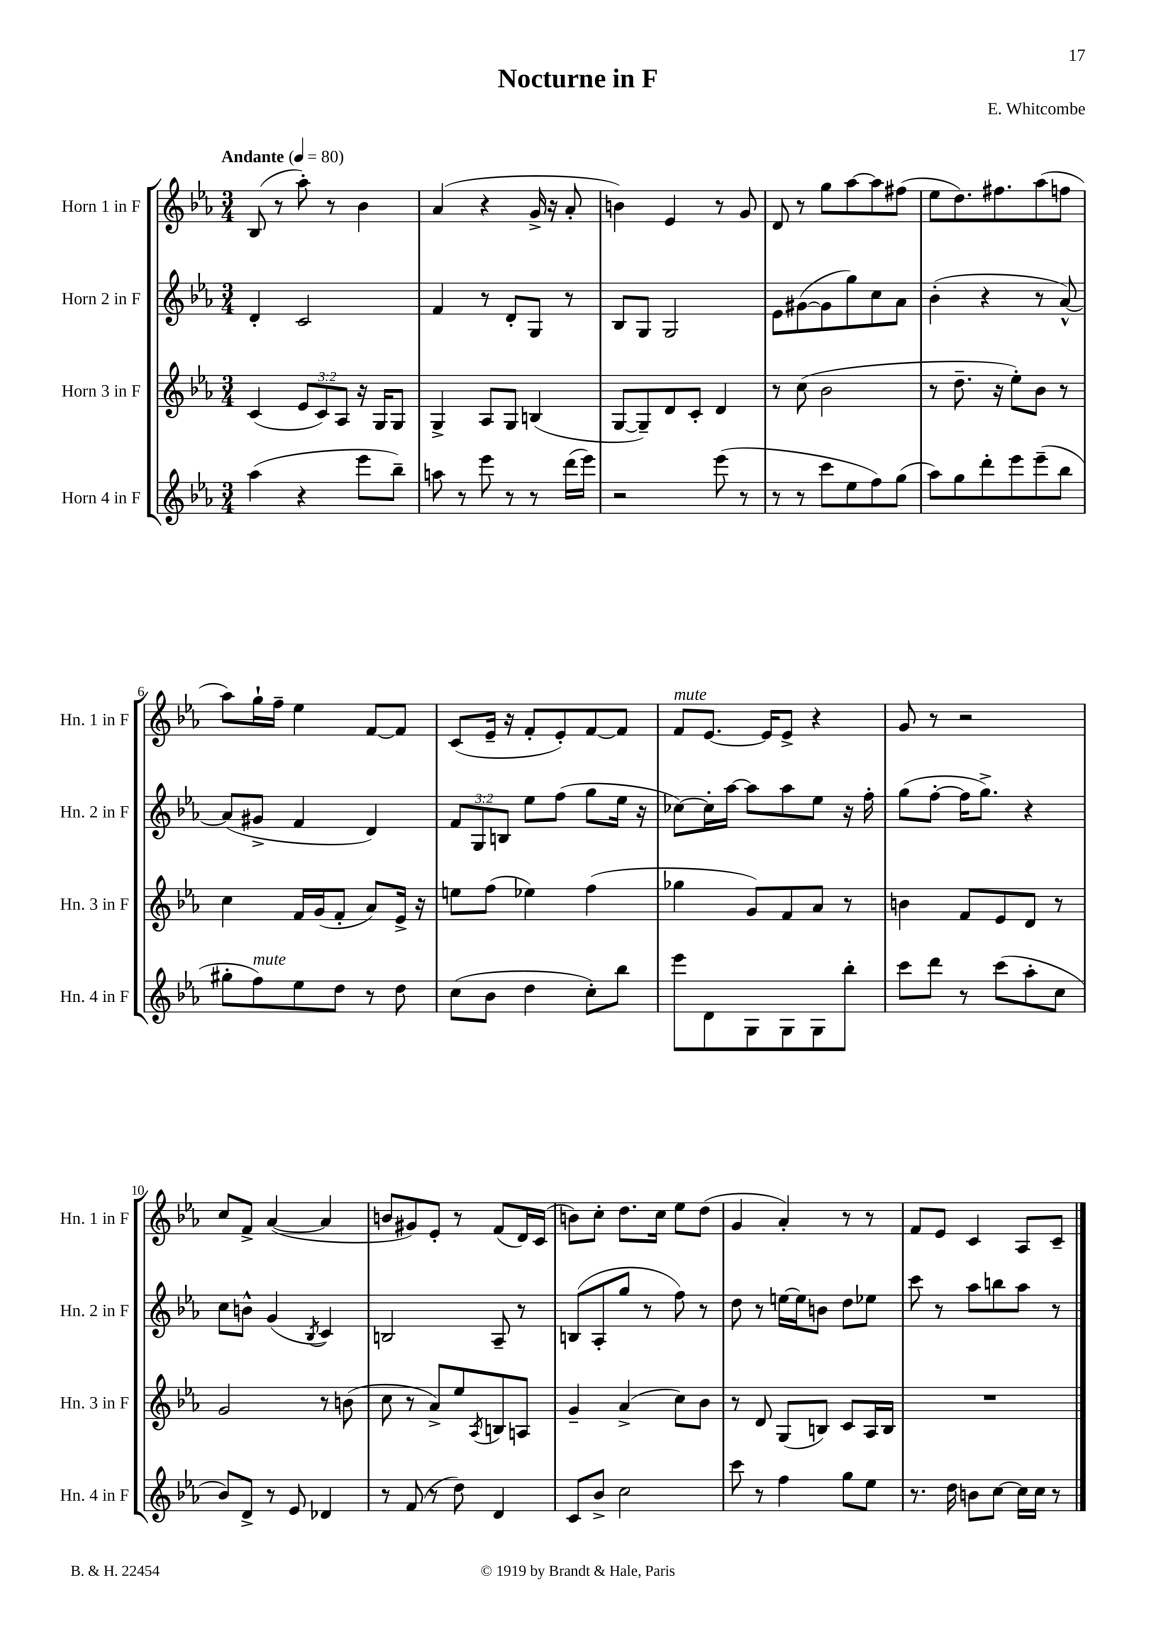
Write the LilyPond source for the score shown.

\header { title = "Nocturne in F" composer = "E. Whitcombe" }
<<
\new StaffGroup <<
\new Staff = "s0" \with { instrumentName = "Horn 1 in F" shortInstrumentName = "Hn. 1 in F" } {
    \clef treble \key ees \major \numericTimeSignature \time 3/4 \tempo "Andante" 4 = 80
    bes8( r8 aes''8-.) r8 bes'4 |
    aes'4( r4 g'16-> r16 aes'8-. |
    b'4) ees'4 r8 g'8 |
    d'8 r8 g''8 aes''8~ aes''8 fis''8( |
    ees''8 d''8.) fis''8. aes''8( f''8 |
    aes''8) g''16-! f''16-- ees''4 f'8~ f'8 |
    c'8( ees'16-- r16 f'8-. ees'8-.) f'8~ f'8 |
    f'8^\markup { \italic "mute" } ees'8.~ ees'16 ees'8-> r4 |
    g'8 r8 r2 |
    c''8 f'8-> aes'4~( aes'4 |
    b'8 gis'8) ees'8-. r8 f'8( d'16) c'16( |
    b'8) c''8-. d''8. c''16 ees''8 d''8( |
    g'4 aes'4-.) r8 r8 |
    f'8 ees'8 c'4 aes8 c'8-- \bar "|." |
}
\new Staff = "s1" \with { instrumentName = "Horn 2 in F" shortInstrumentName = "Hn. 2 in F" } {
    \clef treble \key ees \major \numericTimeSignature \time 3/4 \override Staff.TupletNumber.text = #tuplet-number::calc-fraction-text
    d'4-. c'2 |
    f'4 r8 d'8-. g8 r8 |
    bes8 g8 g2 |
    ees'8 gis'8~( gis'8 g''8) c''8 aes'8 |
    bes'4-.( r4 r8 aes'8~-^) |
    aes'8( gis'8-> f'4 d'4) |
    \tuplet 3/2 { f'8 g8 b8 } ees''8 f''8( g''8 ees''16 r16 |
    ces''8~) ces''16-. aes''16~ aes''8 aes''8 ees''8 r16 f''16-. |
    g''8( f''8~-. f''16 g''8.->) r4 |
    c''8 b'8-^ g'4( \acciaccatura { bes8 } c'4) |
    b2 aes8-- r8 |
    b8( aes8-. g''8 r8 f''8) r8 |
    d''8 r8 e''16~ e''16 b'8 d''8 ees''8 |
    c'''8 r8 aes''8 b''8 aes''8 r8 \bar "|." |
}
\new Staff = "s2" \with { instrumentName = "Horn 3 in F" shortInstrumentName = "Hn. 3 in F" } {
    \clef treble \key ees \major \numericTimeSignature \time 3/4 \override Staff.TupletNumber.text = #tuplet-number::calc-fraction-text
    c'4( \tuplet 3/2 { ees'8 c'8) aes8 } r16 g16 g8 |
    g4-> aes8 g8 b4( |
    g8~ g8--) d'8 c'8-. d'4 |
    r8 c''8( bes'2 |
    r8 d''8.-- r16 ees''8-.) bes'8 r8 |
    c''4 f'16 g'16( f'8-. aes'8) ees'16-> r16 |
    e''8 f''8( ees''4) f''4( |
    ges''4 g'8) f'8 aes'8 r8 |
    b'4 f'8 ees'8 d'8 r8 |
    g'2 r8 b'8( |
    c''8 r8 aes'8->) ees''8 \acciaccatura { aes8 } b8 a8 |
    g'4-- aes'4->( c''8) bes'8 |
    r8 d'8 g8( b8) c'8 aes16 b16 |
    R2. \bar "|." |
}
\new Staff = "s3" \with { instrumentName = "Horn 4 in F" shortInstrumentName = "Hn. 4 in F" } {
    \clef treble \key ees \major \numericTimeSignature \time 3/4
    aes''4( r4 ees'''8 bes''8--) |
    a''8 r8 ees'''8 r8 r8 d'''16( ees'''16) |
    r2 ees'''8( r8 |
    r8 r8 c'''8 ees''8 f''8) g''8( |
    aes''8) g''8 d'''8-. ees'''8 ees'''8--( bes''8 |
    gis''8-. f''8^\markup { \italic "mute" }) ees''8 d''8 r8 d''8 |
    c''8( bes'8 d''4 c''8-.) bes''8 |
    ees'''8 d'8 g8 g8 g8 bes''8-. |
    c'''8 d'''8 r8 c'''8( aes''8-. c''8 |
    bes'8) d'8-> r8 ees'8 des'4 |
    r8 f'8( r8 d''8) d'4 |
    c'8 bes'8-> c''2 |
    c'''8 r8 f''4 g''8 ees''8 |
    r8. d''16 b'8 c''8~ c''16 c''16 r8 \bar "|." |
}
>>
>>
